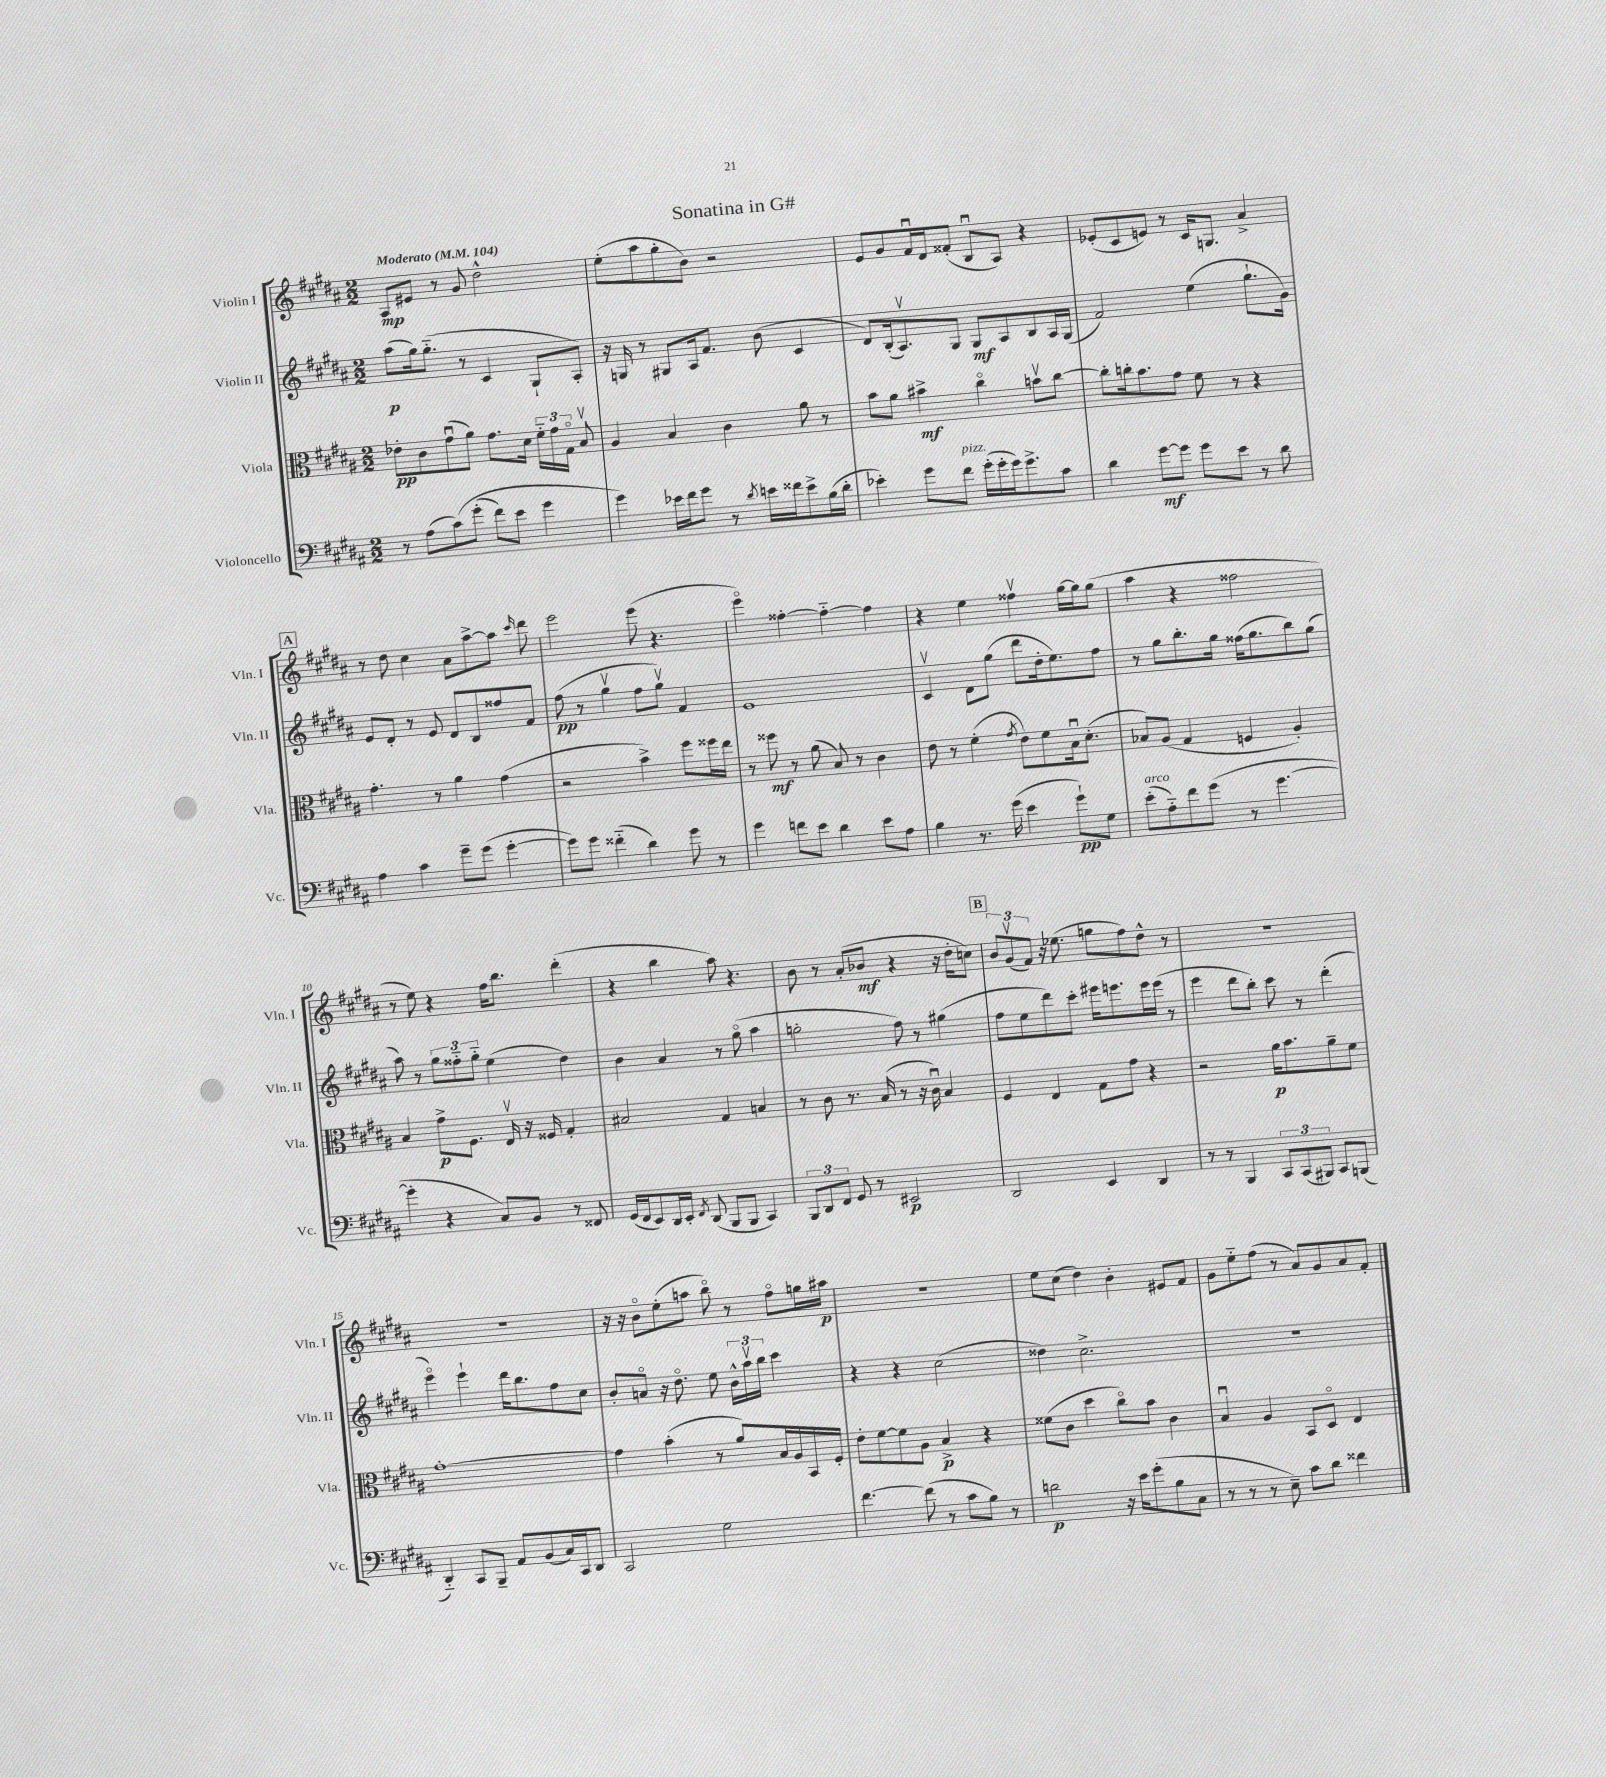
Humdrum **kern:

**kern	**dynam	**kern	**dynam	**kern	**dynam	**kern	**dynam
*part4	*part4	*part3	*part3	*part2	*part2	*part1	*part1
*staff4	*staff4	*staff3	*staff3	*staff2	*staff2	*staff1	*staff1
*I"Violoncello	*	*I"Viola	*	*I"Violin II	*	*I"Violin I	*
*I'Vc.	*	*I'Vla.	*	*I'Vln. II	*	*I'Vln. I	*
*clefF4	*	*clefC3	*	*clefG2	*	*clefG2	*
*k[f#c#g#d#a#]	*	*k[f#c#g#d#a#]	*	*k[f#c#g#d#a#]	*	*k[f#c#g#d#a#]	*
*M2/2	*	*M2/2	*	*M2/2	*	*M2/2	*
*MM104	*	*MM104	*	*MM104	*	*MM104	*
=1	=1	=1	=1	=1	=1	=1	=1
!	!	!	!	!	!	!LO:TX:a:B:t=Moderato	!
8r	.	8e-X'\L	pp	(8aa#\L	p	8A#/L	mp
(8A#\L	.	8c#\	.	16gg#\k)	.	8e#X/J	.
.	.	.	.	(8.gg#\J	.	.	.
(8c#\)	.	(8g#u\	.	.	.	8r	.
(8g#'\J	.	8a#\J)	.	8r	.	8g#/	.
8f#\L)	.	8.g#\L	.	4c#/	.	2dd#^^\	.
8e\J	.	.	.	.	.	.	.
.	.	16d#\Jk	.	.	.	.	.
4g#\	.	24f#\LL	.	8G#`/L	.	.	.
.	.	24g#\	.	.	.	.	.
.	.	24G#\JJ	.	.	.	.	.
.	.	8Bv/	.	8A#'/J)	.	.	.
=2	=2	=2	=2	=2	=2	=2	=2
4g#\)	.	4A#/	.	16r	.	(8ee'\L	.
.	.	.	.	16Gn/	.	.	.
.	.	.	.	8r	.	8aa#\	.
16e-X\LL	.	4B/	.	8G#X/L	.	8gg#'\	.
16f#\J	.	.	.	.	.	.	.
8g#\J	.	.	.	16A#/k	.	8b\J)	.
.	.	.	.	8.f#/J	.	.	.
8r	.	4c#\	.	.	.	2r	.
8qd#/	.	.	.	.	.	.	.
16en\LL	.	.	.	(8b\	.	.	.
16f##X\J	.	.	.	.	.	.	.
8e^\	.	8a#\	.	4c#/	.	.	.
(16B\L	.	8r	.	.	.	.	.
16d#'\JJ	.	.	.	.	.	.	.
=3	=3	=3	=3	=3	=3	=3	=3
4e-X'\)	.	8b\L	.	8d#/L)	.	8e/L	.
.	.	8a#\J	.	(16B'/k	.	8g#/	.
.	.	.	.	8.A#v/)	.	.	.
8g#\L	.	4b#X^\	mf	.	.	16f#u/L	.
.	.	.	.	.	.	16d#/J	.
!LO:TX:a:i:t=pizz.	!	!	!	!	!	!	!
8f#\J	.	.	.	8G#/J	.	(8f##X'/J	.
(16g#'\LL	.	4cc#\	.	8G#/L	mf	8Bu/L	.
16g#'\	.	.	.	.	.	.	.
16g#\J)	.	.	.	8A#/	.	8A#/J)	.
8.g#^\	.	.	.	.	.	.	.
.	.	8bnv\L	.	8B/	.	4r	.
8c#\J	.	[8cc#\J	.	16A#/L	.	.	.
.	.	.	.	(16G#/JJ	.	.	.
=4	=4	=4	=4	=4	=4	=4	=4
4d#\	.	8cc#'\L]	.	2f#/)	.	(8e-X'/L	.
.	.	16ccn'\k	.	.	.	8c#/	.
.	.	8.b\	.	.	.	.	.
[8g#\L	mf	.	.	.	.	8en/J)	.
8g#\J]	.	8g#\J	.	.	.	8r	.
8g#\L	.	8f#\	.	(4ee\	.	16c#/KL	.
.	.	.	.	.	.	8.Gn/J	.
8e\J	.	8r	.	.	.	.	.
8r	.	4r	.	8.gg#`\L	.	4a#^/	.
8d#\	.	.	.	.	.	.	.
.	.	.	.	16g#\Jk)	.	.	.
!!LO:LB:g=z
!!LO:REH:place=s1:t=A
=5	=5	=5	=5	=5	=5	=5	=5
4A#\	.	4.g#'\	.	8e/L	.	8r	.
.	.	.	.	8d#'/J	.	8dd#\	.
4c#\	.	.	.	8r	.	4cc#\	.
.	.	8r	.	8e/	.	.	.
8g#~\L	.	4a#\	.	8d#/L	.	8a#\L	.
(8g#\J	.	.	.	8B/	.	[8aa#^\	.
[4g#'\	.	(4g#\	.	8ff##X/	.	8aa#\J]	.
.	.	.	.	.	.	16qqccc#/	.
.	.	.	.	8f#/J	.	8ddd#\	.
=6	=6	=6	=6	=6	=6	=6	=6
8g#\L])	.	2r	.	(8ff#\	pp	2eee\	.
8g#\J	.	.	.	8r	.	.	.
(4f##X\	.	.	.	4gg#v\	.	.	.
4d#\)	.	4b^\)	.	8ff#\L	.	(8eee\	.
.	.	.	.	8gg#v\J)	.	4.r	.
8g#\	.	8ff#\L	.	4f#/	.	.	.
8r	.	16ff##X\L	.	.	.	.	.
.	.	16ee\JJ	.	.	.	.	.
=7	=7	=7	=7	=7	=7	=7	=7
4g#\	.	8r	.	1e	.	4eee\)	.
.	.	8ff##X\	mf	.	.	.	.
8fn\L	.	8r	.	.	.	[4ff##X'\	.
8e\J	.	(8a#\	.	.	.	.	.
4d#\	.	8B/)	.	.	.	4ff##\_	.
.	.	8r	.	.	.	.	.
8e\L	.	4c#\	.	.	.	4ff##\]	.
8A#\J	.	.	.	.	.	.	.
=8	=8	=8	=8	=8	=8	=8	=8
4B\	.	8e\	.	4c#v/	.	4r	.
.	.	8r	.	.	.	.	.
8.r	.	(4f#'\	.	8d#\L	.	4ee\	.
.	.	.	.	(8gg#\J	.	.	.
(16g#\	.	.	.	.	.	.	.
.	.	8qg#/	.	.	.	.	.
4e\	.	8e\L)	.	8ddd#\L	.	4ff##Xv\	.
.	.	8f#\	.	16dd#'\k	.	.	.
.	.	.	.	8.ee\)	.	.	.
8g#`\L)	pp	16Bu\k	.	.	.	[16gg#\LL	.
.	.	(8.d#'\J	.	.	.	16gg#\J]	.
8G#\J	.	.	.	8ff#\J	.	(8gg#\J	.
=9	=9	=9	=9	=9	=9	=9	=9
!LO:TX:a:i:t=arco	!	!	!	!	!	!	!
(8e'\L	.	8B-X/L)	.	8r	.	4aa#\	.
8A#\)	.	(8A#/J	.	8gg#\L	.	.	.
8f#\	.	4G#/	.	8.bb'\	.	4r	.
(8g#\J	.	.	.	.	.	.	.
.	.	.	.	16gg#\Jk	.	.	.
8r	.	4Fn/	.	(16ff##X\KL	.	2ff##X\	.
.	.	.	.	8.gg#\	.	.	.
[4.g#\	.	.	.	.	.	.	.
.	.	4A#'/)	.	8bb\)	.	.	.
.	.	.	.	(8gg#\J	.	.	.
!!LO:LB:g=z
=10	=10	=10	=10	=10	=10	=10	=10
4g#'\]	.	4B/	.	8aa#\)	.	8r	.
.	.	.	.	8r	.	8ee\)	.
4r	.	8g#^\L	p	12gg#\L	.	4r	.
.	.	.	.	12ff##X\	.	.	.
.	.	8.F#\J	.	.	.	.	.
.	.	.	.	12gg#\J	.	.	.
8C#/L)	.	.	.	(4ee\	.	16ff#\KL	.
.	.	16Ev/	.	.	.	8.bb\J	.
8BB/J	.	16r	.	.	.	.	.
.	.	16F##X/	.	.	.	.	.
8r	.	4G#'/	.	4dd#\)	.	(4ddd#'\	.
8FF##X/	.	.	.	.	.	.	.
=11	=11	=11	=11	=11	=11	=11	=11
(16GG#/LL	.	2B#X/	.	4b\	.	4r	.
16FF#/J	.	.	.	.	.	.	.
8EE/)	.	.	.	.	.	.	.
16DD#/L	.	.	.	4a#/	.	4bb\	.
16EE'/JJ	.	.	.	.	.	.	.
8qFF#/	.	.	.	.	.	.	.
(8DD#/	.	.	.	.	.	.	.
8BBB/L	.	4G#/	.	8r	.	8aa#\)	.
8BBB/J	.	.	.	(8gg#\	.	4.r	.
4CC#/)	.	4Bn/	.	4aa#\	.	.	.
=12	=12	=12	=12	=12	=12	=12	=12
12BBB/L	.	8r	.	2ggn'\	.	8b\	.
12DD#/	.	.	.	.	.	.	.
.	.	8c#\	.	.	.	8r	.
12FF#/J	.	.	.	.	.	.	.
8GG#/	.	8.r	.	.	.	(8a#'/L	.
8r	.	.	.	.	.	8b-X/J	mf
.	.	(16B/	.	.	.	.	.
2EE#X/	p	8r	.	8ff#\)	.	4r	.
.	.	16r	.	8r	.	.	.
.	.	16c#u\)	.	.	.	.	.
.	.	4B/	.	(4gg#X\	.	16r	.
.	.	.	.	.	.	16dd#'\KL	.
.	.	.	.	.	.	8ccn\J)	.
!!LO:REH:place=s1:t=B
=13	=13	=13	=13	=13	=13	=13	=13
2DD#/	.	4F#/	.	8ff#\L	.	12b/L	.
.	.	.	.	.	.	(12g#v/	.
.	.	.	.	8ee\	.	.	.
.	.	.	.	.	.	12f#/J)	.
.	.	4E/	.	8ddd#\)	.	16r	.
.	.	.	.	.	.	(8.ee-X\	.
.	.	.	.	8ccc#'\J	.	.	.
4EE/	.	8G#\L	.	16eee#X\KL	.	8ggn\L	.
.	.	.	.	8.eeen\	.	.	.
.	.	8g#\J	.	.	.	8ff#\)	.
4DD#/	.	4r	.	16eee\L	.	8dd#^^\J	.
.	.	.	.	(16eee\JJ	.	.	.
.	.	.	.	8r	.	8r	.
=14	=14	=14	=14	=14	=14	=14	=14
8r	.	2r	.	4eee\	.	1r	.
8r	.	.	.	.	.	.	.
4BBB/	.	.	.	8ddd#\L	.	.	.
.	.	.	.	8bb'\J)	.	.	.
12CC#/L	.	16a#\KL	p	8ccc#\	.	.	.
.	.	8.b\	.	.	.	.	.
(12CC#/	.	.	.	.	.	.	.
.	.	.	.	8r	.	.	.
12BBB#X/J)	.	.	.	.	.	.	.
8CC#/L	.	8a#~\	.	(4ddd#'\	.	.	.
(8BBBn/J	.	8f#\J	.	.	.	.	.
!!LO:LB:g=z
=15	=15	=15	=15	=15	=15	=15	=15
4DD#/)	.	[1g#'	.	4eee\)	.	1r	.
8CC#/L	.	.	.	4eee`\	.	.	.
8BBB~/J	.	.	.	.	.	.	.
8AA#/L	.	.	.	16ddd#\KL	.	.	.
.	.	.	.	8.bb\	.	.	.
(8BB/	.	.	.	.	.	.	.
16C#/L)	.	.	.	8ff#\	.	.	.
16CC#/J	.	.	.	.	.	.	.
8DD#/J	.	.	.	8cc#\J	.	.	.
=16	=16	=16	=16	=16	=16	=16	=16
2CC#/	.	4g#\]	.	8b'/L	.	16r	.
.	.	.	.	.	.	16r	.
.	.	.	.	8an/J	.	8b\L	.
.	.	(4b'\	.	16r	.	(8ee'\	.
.	.	.	.	8.dd#\	.	.	.
.	.	.	.	.	.	8aan\J	.
2G#\	.	8r	.	8ee\	.	8bb\)	.
.	.	8a#/L)	.	24b^^\LL	.	8r	.
.	.	.	.	24aa#v\	.	.	.
.	.	.	.	24bb\JJ	.	.	.
.	.	16B/L	.	4ccc#\	.	8ff#\L	.
.	.	16A#/	.	.	.	.	.
.	.	16BB/	.	.	.	16ggn\L	.
.	.	16F#'/JJ	.	.	.	16aa#X\JJ	p
=17	=17	=17	=17	=17	=17	=17	=17
[4.f#\	.	8e'\L	.	4r	.	1r	.
.	.	[8f#\	.	.	.	.	.
.	.	8f#\]	.	4r	.	.	.
(8f#\]	.	8A#\J	.	.	.	.	.
8r	.	4B^/	p	(2cc#\	.	.	.
8c#\L	.	.	.	.	.	.	.
8B\J)	.	4r	.	.	.	.	.
8r	.	.	.	.	.	.	.
=18	=18	=18	=18	=18	=18	=18	=18
2dn\	p	(8f##X\L	.	4dd##X\)	.	8ee\L	.
.	.	8c#\J	.	.	.	(8cc#\J	.
.	.	4dd#\	.	2.cc#^\	.	4dd#\)	.
16r	.	8cc#\L)	.	.	.	4b'\	.
16e\KL	.	.	.	.	.	.	.
(8g#'\	.	8b\J	.	.	.	.	.
8B\	.	4c#\	.	.	.	8e#X/L	.
8C#\J	.	.	.	.	.	8f#/J	.
=19	=19	=19	=19	=19	=19	=19	=19
8r	.	4Bu/	.	1r	.	8g#\L	.
8r	.	.	.	.	.	8ee\	.
8r	.	4A#/	.	.	.	(8ff#\J	.
8E~\)	.	.	.	.	.	8r	.
8c#\L	.	8BB/L	.	.	.	8a#/L)	.
8d#\J	.	8D#/J	.	.	.	8g#/	.
4f##X\	.	4E/	.	.	.	8a#/	.
.	.	.	.	.	.	8f#'/J	.
==	==	==	==	==	==	==	==
*-	*-	*-	*-	*-	*-	*-	*-
